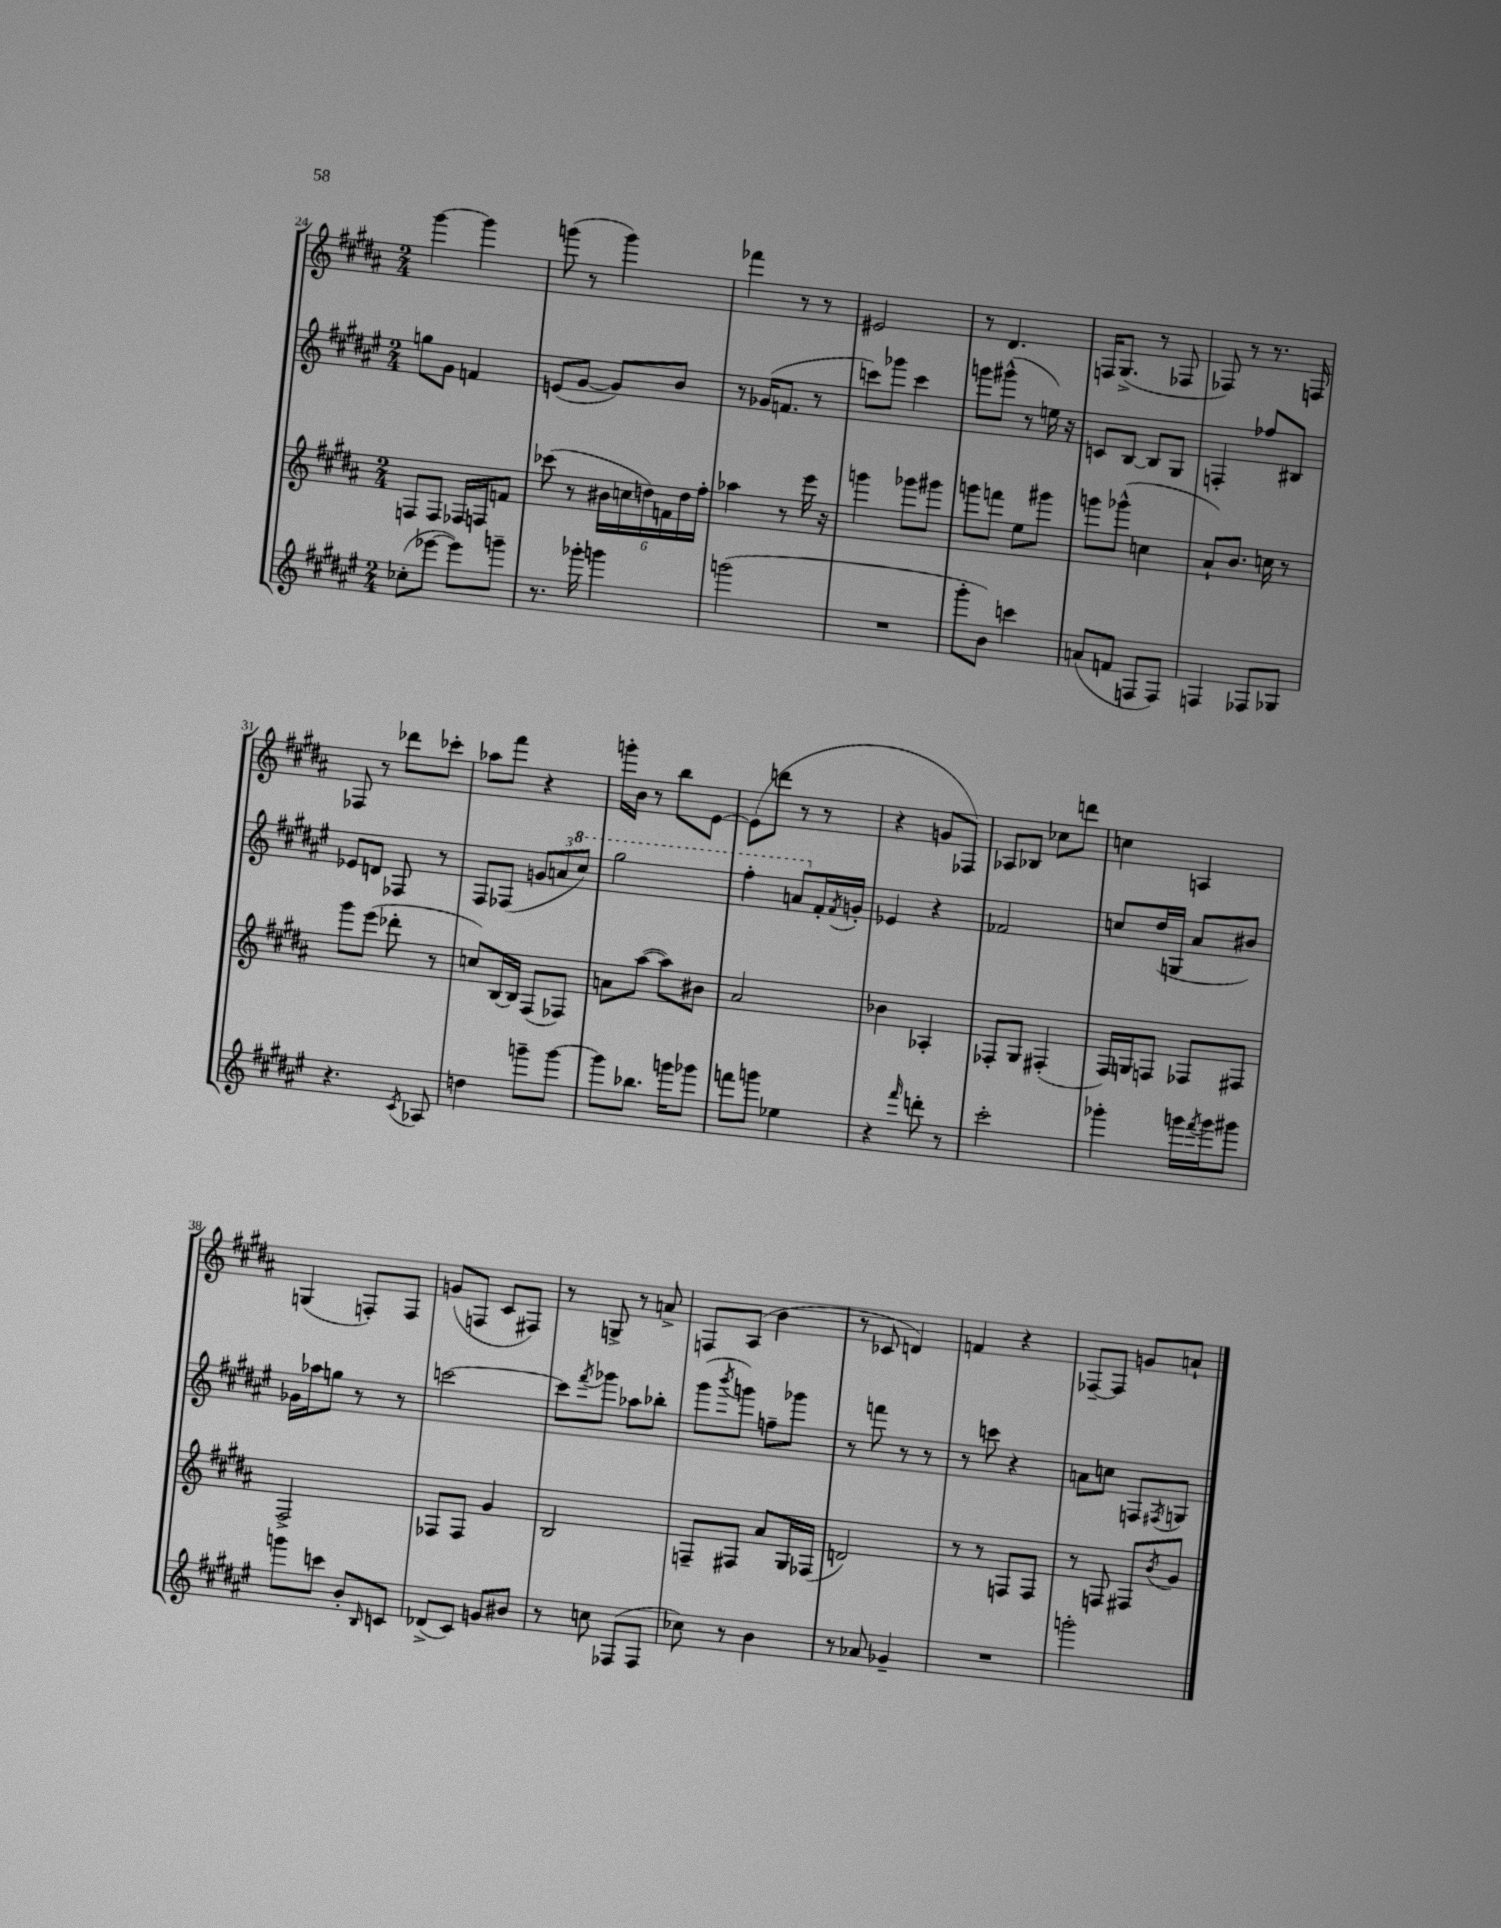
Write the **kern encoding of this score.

**kern	**kern	**kern	**kern
*staff4	*staff3	*staff2	*staff1
*clefG2	*clefG2	*clefG2	*clefG2
*k[f#c#g#d#a#e#]	*k[f#c#g#d#a#]	*k[f#c#g#d#a#e#]	*k[f#c#g#d#a#]
*M2/4	*M2/4	*M2/4	*M2/4
(8cc-'	8F	8gg	[4ggg#
[8eee-	8F	8g#	.
8eee-])	16F-	4f	4ggg#]
.	16F	.	.
8ggg~	8f	.	.
=	=	=	=
8.r	(8ccc-	(8e	(8ggg
.	8r	[8g#	8r
16ggg-'	.	.	.
4ggg	24b#	8g#])	4ggg)
.	24cc	.	.
.	24dd)	.	.
.	24f	8b	.
.	24dd	.	.
.	24ff#'	.	.
=	=	=	=
(2ggg	4aa-	8r	4fff-
.	.	(16g-	.
.	.	8.f	.
.	8r	.	8r
.	16eee	8r	8r
.	16r	.	.
=	=	=	=
2r	4ggg	8ccc)	2e#
.	.	8ggg-	.
.	8ggg-	4ccc	.
.	8ggg#	.	.
=	=	=	=
8ggg#'	8ggg	8ggg	8r
8b)	8fff	(8ggg#^^	4.d#
4ccc	8ee	8r	.
.	8ggg#	16ee)	.
.	.	16r	.
=	=	=	=
(8a	8ggg	8c	16F
.	.	.	(8.G#^
8f	(8ggg-^^	[8B	.
8F	4cc	8B]	8r
8F)	.	8G#	8F-
=	=	=	=
4F	8a#`)	4F'	8F-)
.	8.b	.	8r
8F-	.	8ff-	8.r
.	16cc	.	.
8G-	8r	8B#	.
.	.	.	16F
=	=	=	=
4.r	8ggg#	8e-	8F-
.	(8eee	8d	8r
.	8ddd-'	8F-	8ddd-
8qc#	.	.	.
8A-	8r	8r	8ccc-'
=	=	=	=
4dd	8cc)	8F#	8aa-
.	[16B	(8F-	8fff#
.	16B]	.	.
8ggg~	(8F#	12g	4r
.	.	12a	.
[8ggg	8F-)	.	.
.	.	12ccc#)	.
=	=	=	=
8ggg]	8a	2ggg#	16ggg'
.	.	.	16b
8.bb-	([8aa#	.	8r
.	8aa#])	.	8bb
16ggg	.	.	.
8ggg-	8b#	.	[8e
=	=	=	=
8fff	2a#	4fff#'	(8e]
8ggg	.	.	8ddd
4ee-	.	8aa	8r
.	.	16f#'	8r
.	.	8qf#	.
.	.	16g'	.
=	=	=	=
4r	4b-	4e-	4r
16qqfff#	.	.	.
8ddd'	4A-'	4r	8g
8r	.	.	8F-)
=	=	=	=
2ccc#'	8F-'	2f-	8A-
.	8G#	.	8B-
.	(4F#'	.	8cc-
.	.	.	8ddd
=	=	=	=
4ggg-'	16F#)	8cc	4cc
.	16G	.	.
.	8F	(16dd#	.
.	.	16G	.
16ggg	8F-	8a#	4A
8qfff#	.	.	.
16ggg	.	.	.
8ggg#	8F#	8b#)	.
=	=	=	=
8ggg	2F#^	16g-	(4G
.	.	16aa-	.
8ccc	.	8gg	.
8b'	.	8r	8F')
16qqB	.	.	.
8c	.	8r	8F
=	=	=	=
(8d-^	8F-	[2ccc	(8g
8c#)	8F-	.	8F
8g	4g#	.	8c#
8b#	.	.	8F#)
=	=	=	=
8r	2B	8ccc]	8r
.	.	8qfff#	.
8cc	.	8ggg-	8G^
(8F-	.	8aa-	8r
8F-	.	8bb-'	8a^
=	=	=	=
8cc-)	8F~	(8ggg#	8F
.	.	8qbbb	.
8r	8F#	8ggg)	(8A#
4b	8a#	8ff~	4b
.	16G#	8ggg-	.
.	(16F-	.	.
=	=	=	=
8r	2d)	8r	8r
8a-	.	8fff	8c-
4g-~	.	8r	4d)
.	.	8r	.
=	=	=	=
2r	8r	8r	4f
.	8r	8ccc	.
.	8F	4r	4r
.	8F	.	.
=	=	=	=
2ggg'	8r	8a	[8F-~
.	8F	8cc	8F-]
.	8F#	8F	8g
.	8qb	8qF#	.
.	8g#	8G	8a`
==	==	==	==
*-	*-	*-	*-
